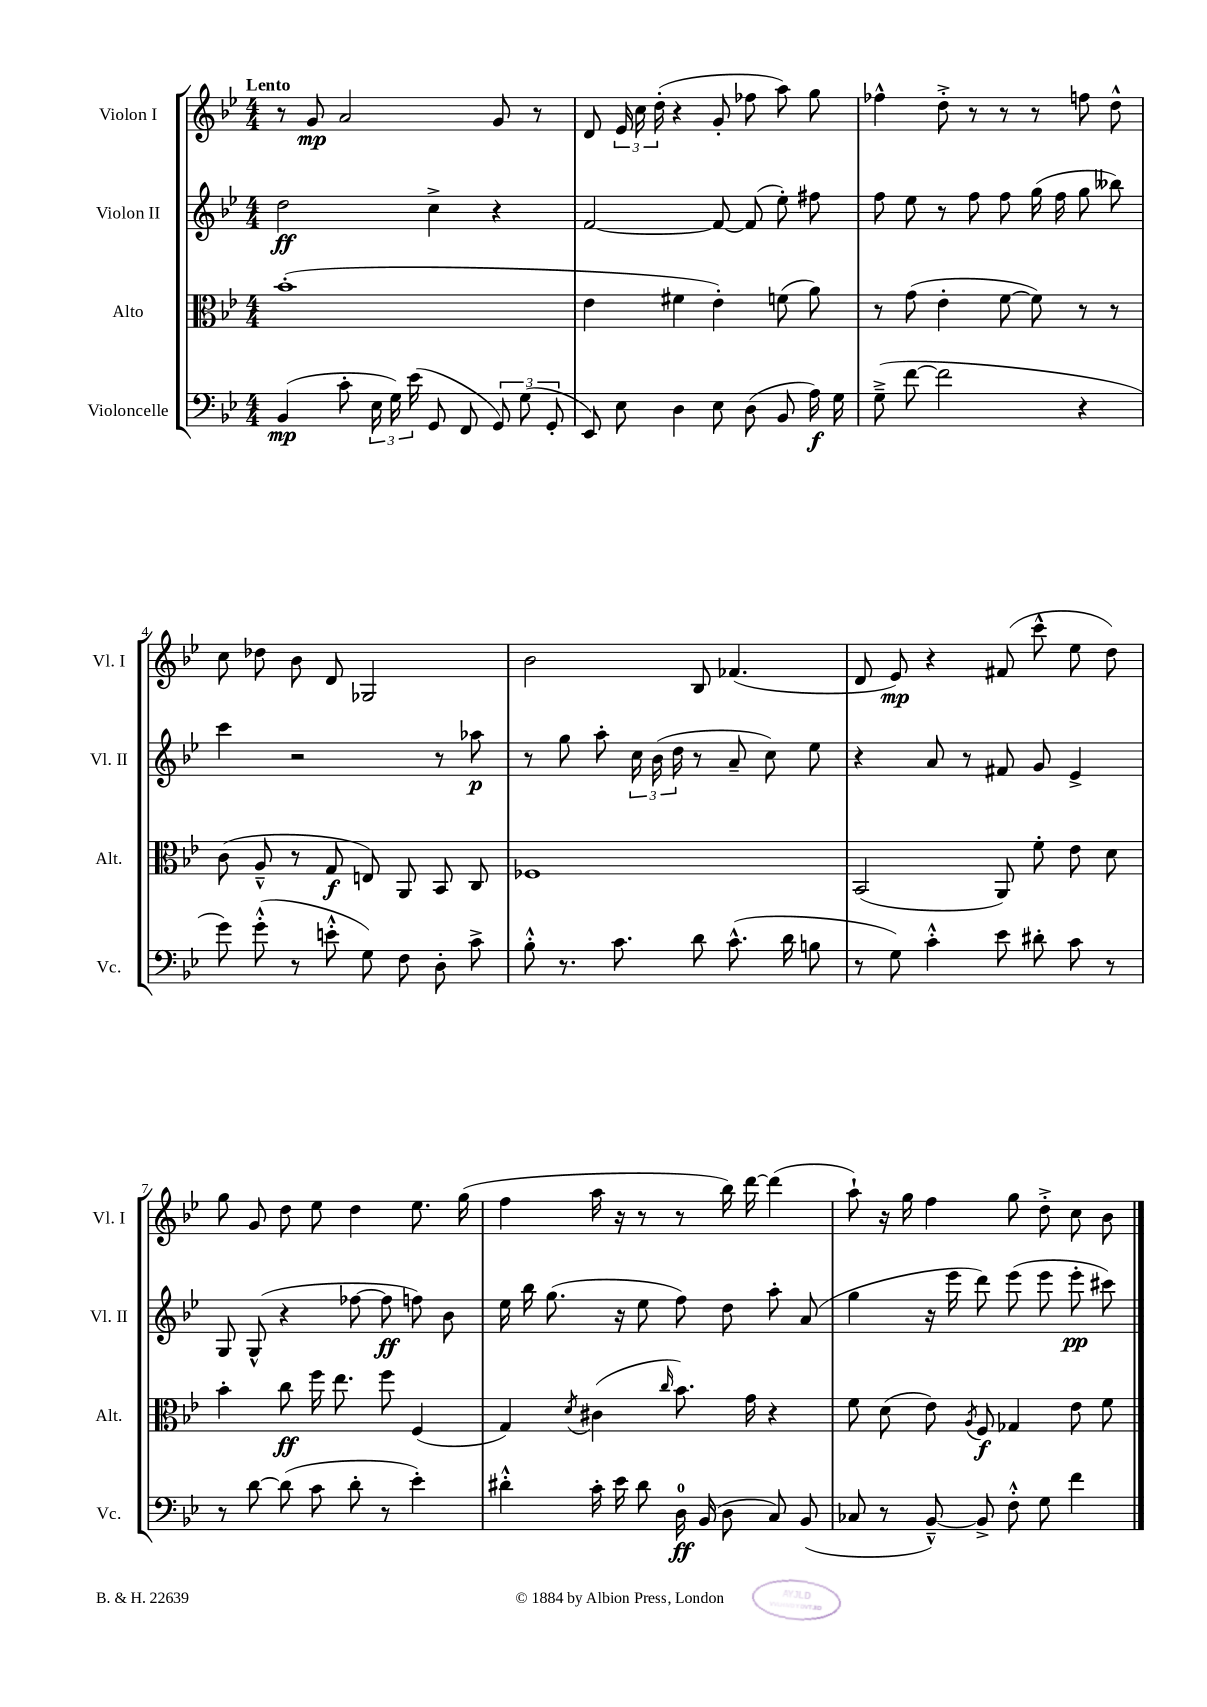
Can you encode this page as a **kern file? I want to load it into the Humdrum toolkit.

**kern	**dynam	**kern	**dynam	**kern	**dynam	**kern	**dynam
*part4	*part4	*part3	*part3	*part2	*part2	*part1	*part1
*staff4	*staff4	*staff3	*staff3	*staff2	*staff2	*staff1	*staff1
*I"Violoncelle	*	*I"Alto	*	*I"Violon II	*	*I"Violon I	*
*I'Vc.	*	*I'Alt.	*	*I'Vl. II	*	*I'Vl. I	*
*clefF4	*	*clefC3	*	*clefG2	*	*clefG2	*
*k[b-e-]	*	*k[b-e-]	*	*k[b-e-]	*	*k[b-e-]	*
*M4/4	*	*M4/4	*	*M4/4	*	*M4/4	*
=1	=1	=1	=1	=1	=1	=1	=1
!	!	!	!	!	!	!LO:TX:a:B:t=Lento	!
(4BB-/	mp	(1b-'	.	2dd\	ff	8r	.
.	.	.	.	.	.	8g/	mp
8c'\	.	.	.	.	.	2a/	.
24E-\	.	.	.	.	.	.	.
24G\)	.	.	.	.	.	.	.
(24e-\	.	.	.	.	.	.	.
8GG/	.	.	.	4cc^\	.	.	.
8FF/	.	.	.	.	.	.	.
12GG/)	.	.	.	4r	.	8g/	.
(12G\	.	.	.	.	.	.	.
.	.	.	.	.	.	8r	.
12GG'/	.	.	.	.	.	.	.
=2	=2	=2	=2	=2	=2	=2	=2
8EE-/)	.	4e-\	.	[2f/	.	8d/	.
8E-\	.	.	.	.	.	24e-/	.
.	.	.	.	.	.	24cc\	.
.	.	.	.	.	.	(24dd'\	.
4D\	.	4f#X\	.	.	.	4r	.
8E-\	.	4e-'\)	.	8f/_	.	8g'/	.
(8D\	.	.	.	(8f/]	.	8ff-X\	.
8BB-/	.	(8fn\	.	8ee-'\)	.	8aa\)	.
16A\)	f	8a\)	.	8ff#X\	.	8gg\	.
16G\	.	.	.	.	.	.	.
=3	=3	=3	=3	=3	=3	=3	=3
(8G~^\	.	8r	.	8ff\	.	4ff-X^^\	.
[8f\	.	(8g\	.	8ee-\	.	.	.
2f\]	.	4e-'\	.	8r	.	8dd'^\	.
.	.	.	.	8ff\	.	8r	.
.	.	[8f\	.	8ff\	.	8r	.
.	.	8f\])	.	(16gg\	.	8r	.
.	.	.	.	16ff\	.	.	.
4r	.	8r	.	8gg\	.	8ffn\	.
.	.	8r	.	8bb--X\)	.	8dd^^\	.
!!LO:LB:g=z
=4	=4	=4	=4	=4	=4	=4	=4
8g\)	.	(8c\	.	4ccc\	.	8cc\	.
(8g'^^\	.	8A~^^/	.	.	.	8dd-X\	.
8r	.	8r	.	2r	.	8b-\	.
8en'^^\	.	8G/	f	.	.	8d/	.
8G\)	.	8En/)	.	.	.	2G-X/	.
8F\	.	8AA/	.	.	.	.	.
8D'\	.	8BB-/	.	8r	.	.	.
8c^\	.	8C/	.	8aa-X\	p	.	.
=5	=5	=5	=5	=5	=5	=5	=5
8B-'^^\	.	1F-X	.	8r	.	2b-\	.
8.r	.	.	.	8gg\	.	.	.
.	.	.	.	8aa'\	.	.	.
8.c\	.	.	.	.	.	.	.
.	.	.	.	24cc\	.	.	.
.	.	.	.	(24b-\	.	.	.
.	.	.	.	24dd\	.	.	.
8d\	.	.	.	8r	.	8B-/	.
(8.c^^\	.	.	.	8a~/	.	(4.f-X/	.
.	.	.	.	8cc\)	.	.	.
16d\	.	.	.	.	.	.	.
8Bn\	.	.	.	8ee-\	.	.	.
=6	=6	=6	=6	=6	=6	=6	=6
8r	.	(2BB-/	.	4r	.	8d/	.
8G\)	.	.	.	.	.	8e-/)	mp
4c'^^\	.	.	.	8a/	.	4r	.
.	.	.	.	8r	.	.	.
8e-\	.	8AA/)	.	8f#X/	.	(8f#X/	.
8d#X'\	.	8f'\	.	8g/	.	8ccc^^\	.
8c\	.	8e-\	.	4e-^/	.	8ee-\	.
8r	.	8d\	.	.	.	8dd\)	.
!!LO:LB:g=z
=7	=7	=7	=7	=7	=7	=7	=7
8r	.	4b-'\	.	8G/	.	8gg\	.
[8d\	.	.	.	(8G^^/	.	8g/	.
(8d\]	.	8cc\	ff	4r	.	8dd\	.
8c\	.	16ff\	.	.	.	8ee-\	.
.	.	8.ee-\	.	.	.	.	.
8d'\	.	.	.	[8ff-X\	.	4dd\	.
8r	.	8ff\	.	8ff-\]	ff	.	.
4e-'\)	.	(4F/	.	8ffn\)	.	8.ee-\	.
.	.	.	.	8b-\	.	.	.
.	.	.	.	.	.	(16gg\	.
=8	=8	=8	=8	=8	=8	=8	=8
4d#X'^^\	.	4G/)	.	16ee-\	.	4ff\	.
.	.	.	.	16bb-\	.	.	.
.	.	.	.	(8.gg\	.	.	.
.	.	8qd/	.	.	.	.	.
16c'\	.	(4c#X\	.	.	.	16aa\	.
16e-\	.	.	.	16r	.	16r	.
8d#\	.	.	.	8ee-\	.	8r	.
.	.	16qqcc/	.	.	.	.	.
16D\	ff	8.b-\)	.	8ff\)	.	8r	.
(16BB-/	.	.	.	.	.	.	.
8D\	.	.	.	8dd\	.	16bb-\)	.
.	.	16g\	.	.	.	[16ddd\	.
8C/)	.	4r	.	8aa'\	.	(4ddd\]	.
(8BB-/	.	.	.	(8a/	.	.	.
=9	=9	=9	=9	=9	=9	=9	=9
8C-X/	.	8f\	.	4gg\	.	8aa`\)	.
8r	.	(8d\	.	.	.	16r	.
.	.	.	.	.	.	16gg\	.
[8BB-~^^/)	.	8e-\)	.	16r	.	4ff\	.
.	.	.	.	16eee-\	.	.	.
.	.	8qA/	.	.	.	.	.
8BB-^/]	.	8F/	f	8ddd\)	.	.	.
8F'^^\	.	4G-X/	.	(8eee-\	.	8gg\	.
8G\	.	.	.	8eee-\	.	8dd'^\	.
4f\	.	8e-\	.	8eee-'\	pp	8cc\	.
.	.	8f\	.	8ccc#X\)	.	8b-\	.
==	==	==	==	==	==	==	==
*-	*-	*-	*-	*-	*-	*-	*-
